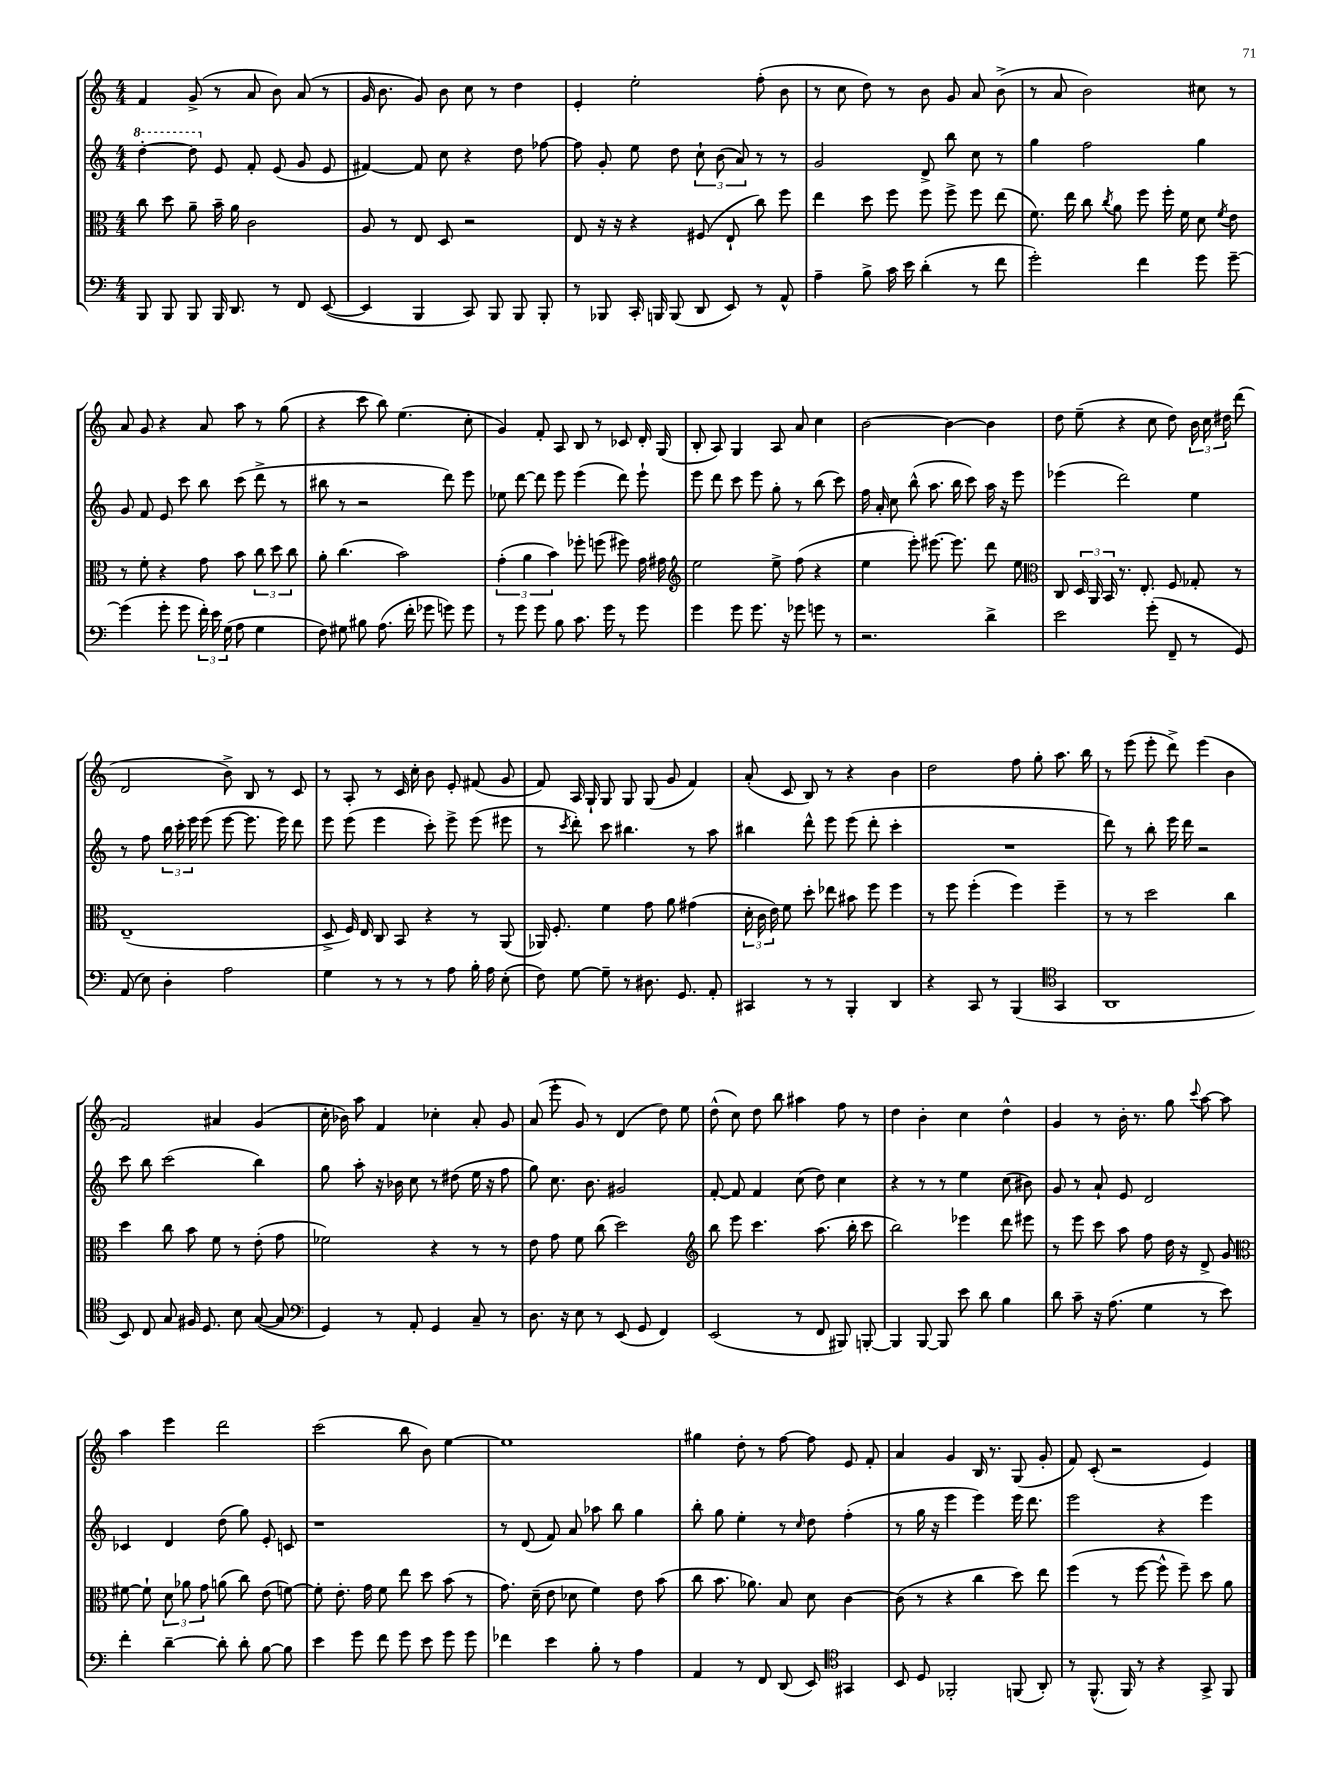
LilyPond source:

<<
\new StaffGroup <<
\new Staff = "s0" {
    \clef treble \key c \major \numericTimeSignature \time 4/4
    \autoBeamOff f'4 g'8->( r8 a'8 b'8) a'8( r8 |
    g'16 b'8. g'8) b'8 c''8 r8 d''4 |
    e'4-. e''2-. f''8-.( b'8 |
    r8 c''8 d''8) r8 b'8 g'8 a'8 b'8->( |
    r8 a'8 b'2) cis''8 r8 |
    a'8 g'8 r4 a'8 a''8 r8 g''8( |
    r4 c'''8 b''8) e''4.( c''8-. |
    g'4) f'8-. a8 b8 r8 ces'8 d'16-. g16( |
    b8-. a8) g4 a8 a'8 c''4 |
    b'2~ b'4~ b'4 |
    d''8 e''8--( r4 c''8 d''8) \tuplet 3/2 { b'16 c''16 dis''16 } d'''8( |
    d'2 b'8->) b8 r8 c'8 |
    r8 a8-. r8 c'16 c''16-. b'8 e'8-. fis'8( g'8 |
    f'8) a16 g16-! g8 g8 g8( g'8 f'4) |
    a'8-.( c'8 b8) r8 r4 b'4 |
    d''2 f''8 g''8-. a''8. b''16 |
    r8 e'''8( e'''8-. d'''8->) e'''4( b'4 |
    f'2) ais'4 g'4( |
    c''16-. bes'16) a''8 f'4 ces''4-. a'8-. g'8 |
    a'8( e'''8-. g'8) r8 d'4( d''8) e''8 |
    d''8-^( c''8) d''8 b''8 ais''4 f''8 r8 |
    d''4 b'4-. c''4 d''4-^ |
    g'4 r8 b'16-. r8. g''8 \appoggiatura { c'''8 } a''8~ a''8 |
    a''4 e'''4 d'''2 |
    c'''2( b''8 b'8) e''4~ |
    e''1 |
    gis''4 d''8-. r8 f''8~ f''8 e'8 f'8-. |
    a'4 g'4 b16 r8. g8( g'8-. |
    f'8) c'8-.( r2 e'4) \bar "|." |
}
\new Staff = "s1" {
    \clef treble \key c \major \numericTimeSignature \time 4/4
    \autoBeamOff \ottava #1 d'''4~-. d'''8 \ottava #0 e'8 f'8-. e'8( g'8 e'8 |
    fis'4~) fis'8 c''8 r4 d''8 fes''8~ |
    fes''8 g'8-. e''8 d''8 \tuplet 3/2 { c''8-! b'8( a'8) } r8 r8 |
    g'2 d'8-> b''8 c''8 r8 |
    g''4 f''2 g''4 |
    g'8 f'8 e'8 c'''8 b''8 c'''8( d'''8-> r8 |
    bis''8 r8 r2 d'''8) e'''8 |
    ees''8 d'''8~ d'''8 e'''8 e'''4( d'''8) e'''8-! |
    e'''8 d'''8 c'''8 e'''8 g''8-. r8 b''8( c'''8) |
    f''16 a'16-. c''8 b''8-^( a''8. b''16 c'''8) a''16 r16 e'''8 |
    ees'''4( d'''2) e''4 |
    r8 f''8 \tuplet 3/2 { b''16 c'''16-. e'''16 } e'''8( e'''8~ e'''8. e'''16) d'''8 |
    e'''8 e'''8( e'''4 c'''8-.) e'''8-> e'''8( eis'''8 |
    r8 \acciaccatura { c'''8 } d'''8-.) c'''8 bis''4. r8 a''8 |
    bis''4 d'''8-^ e'''8 e'''8( d'''8-. c'''4-. |
    R1 |
    d'''8) r8 b''8-. e'''16 d'''16 r2 |
    c'''8 b''8 c'''2( b''4) |
    g''8 a''8-. r16 bes'16 c''8 r8 dis''8( e''16 r16 f''8 |
    g''8) c''8. b'8. gis'2 |
    f'8~-. f'8 f'4 c''8( d''8) c''4 |
    r4 r8 r8 e''4 c''8( bis'8) |
    g'8 r8 a'8-! e'8 d'2 |
    ces'4 d'4 d''8( g''8) e'8-. c'8 |
    r1 |
    r8 d'8( f'8) a'8 aes''8 b''8 g''4 |
    b''8-. g''8 e''4-. r8 \grace { c''16 } d''8 f''4-.( |
    r8 g''16 r16 e'''4 e'''4) e'''16 d'''8. |
    e'''2 r4 e'''4 \bar "|." |
}
\new Staff = "s2" {
    \clef alto \key c \major \numericTimeSignature \time 4/4
    \autoBeamOff c''8 d''8 a'8-- b'16-- a'16 c'2 |
    a8 r8 e8 d8 r2 |
    e8 r16 r16 r4 fis8( e8-! c''8) f''8 |
    e''4 d''8 f''8 f''8 f''8-> f''8 e''8( |
    f'8.) e''16 c''8 \acciaccatura { c''8 } a'8 f''8 f''16-. f'16 d'8 \acciaccatura { f'8 } e'8 |
    r8 f'8-. r4 g'8 b'8 \tuplet 3/2 { c''8 d''8 c''8 } |
    a'8-. c''4.( b'2) |
    \tuplet 3/2 { g'4-.( a'4 b'4) } fes''8-. f''8( fis''8) g'16 gis'16 |
    \clef treble e''2 e''8-> f''8( r4 |
    e''4 e'''8-.) eis'''8.~ eis'''8. d'''8 e''8 |
    \clef alto c8 \tuplet 3/2 { d16 a,16 b,16 } r8. e8.-. f8 ges8-. r8 |
    e1--( |
    d8-> f16) e16 c8 b,8 r4 r8 a,8( |
    aes,16) f8.-. f'4 g'8 a'8 gis'4( |
    \tuplet 3/2 { d'16-. c'16 e'16) } f'8 d''8-. ees''8 bis'8 f''8 f''4 |
    r8 f''8 f''4-.( f''4) f''4-- |
    r8 r8 d''2 c''4 |
    d''4 c''8 b'8 f'8 r8 e'8-.( g'8 |
    fes'2) r4 r8 r8 |
    e'8 g'8 f'8 c''8( d''2) |
    \clef treble b''8 e'''8 c'''4. a''8.( b''16-. c'''8 |
    b''2) ees'''4 d'''8 eis'''8 |
    r8 e'''8 c'''8 a''8 f''8 d''16 r16 d'8-> g'8 |
    \clef alto fis'8~ fis'8-! \tuplet 3/2 { d'8 aes'8 g'8 } a'8( c''8) e'8( f'8~) |
    f'8-. e'8.-. g'16 f'8 e''8 d''8 b'8( r8 |
    g'8.) d'16--( e'8 des'8 f'4) e'8 b'8( |
    c''8 b'8. aes'8.) b8 d'8 c'4~ |
    c'8( r8 r4 c''4 d''8) e''8 |
    f''4( r8 f''8~ f''8-^ f''8--) d''8 a'8 \bar "|." |
}
\new Staff = "s3" {
    \clef bass \key c \major \numericTimeSignature \time 4/4
    \autoBeamOff b,,8 b,,8 b,,8 b,,16 d,8. r8 f,8 e,8~( |
    e,4 b,,4 c,8) b,,8 b,,8 b,,8-. |
    r8 bes,,8 c,16-. b,,16 b,,8( d,8 e,8) r8 a,8-^ |
    a4-- b8-> c'16 e'16 d'4-.( r8 f'8 |
    g'2-.) f'4 g'8 g'8~-- |
    g'4( g'8-. g'8 \tuplet 3/2 { f'16-.) e'16 g16( } a8 g4 |
    f8) gis8 bis8 a8.( f'16-. ges'8 g'8) g'8 |
    r8 g'8 g'8 b8 c'8. g'16 r8 g'8 |
    g'4 g'8 g'8. r16 ges'8 g'8 r8 |
    r2. d'4-> |
    e'2 g'8-.( f,8-- r8 g,8) |
    a,8( e8) d4-. a2 |
    g4 r8 r8 r8 a8 b16-. a16 e8-.( |
    f8) g8~ g8-- r8 dis8. g,8. a,8-. |
    cis,4 r8 r8 b,,4-. d,4 |
    r4 c,8 r8 b,,4( \clef tenor g,4 |
    a,1 |
    b,8) c8 g8 fis16 d8. b8 g8~( g8 |
    \clef bass g,4) r8 a,8-. g,4 c8-- r8 |
    d8. r16 e8 r8 e,8( g,8 f,4) |
    e,2( r8 f,8 bis,,8) b,,8~-. |
    b,,4 b,,8~ b,,8 e'8 d'8 b4 |
    d'8 c'8-- r16 a8.( g4 r8 e'8) |
    f'4-. d'4~-- d'8-. d'8-. b8~ b8 |
    e'4 g'8 f'8 g'8 e'8 g'8 g'8 |
    fes'4 e'4 b8-. r8 a4 |
    a,4 r8 f,8 d,8( e,8) \clef tenor gis,4 |
    b,8 d8 fes,2-. f,8( a,8-.) |
    r8 f,8.-^( f,16) r8 r4 g,8-> f,8 \bar "|." |
}
>>
>>
\layout { \context { \Score \remove "Bar_number_engraver" } }
